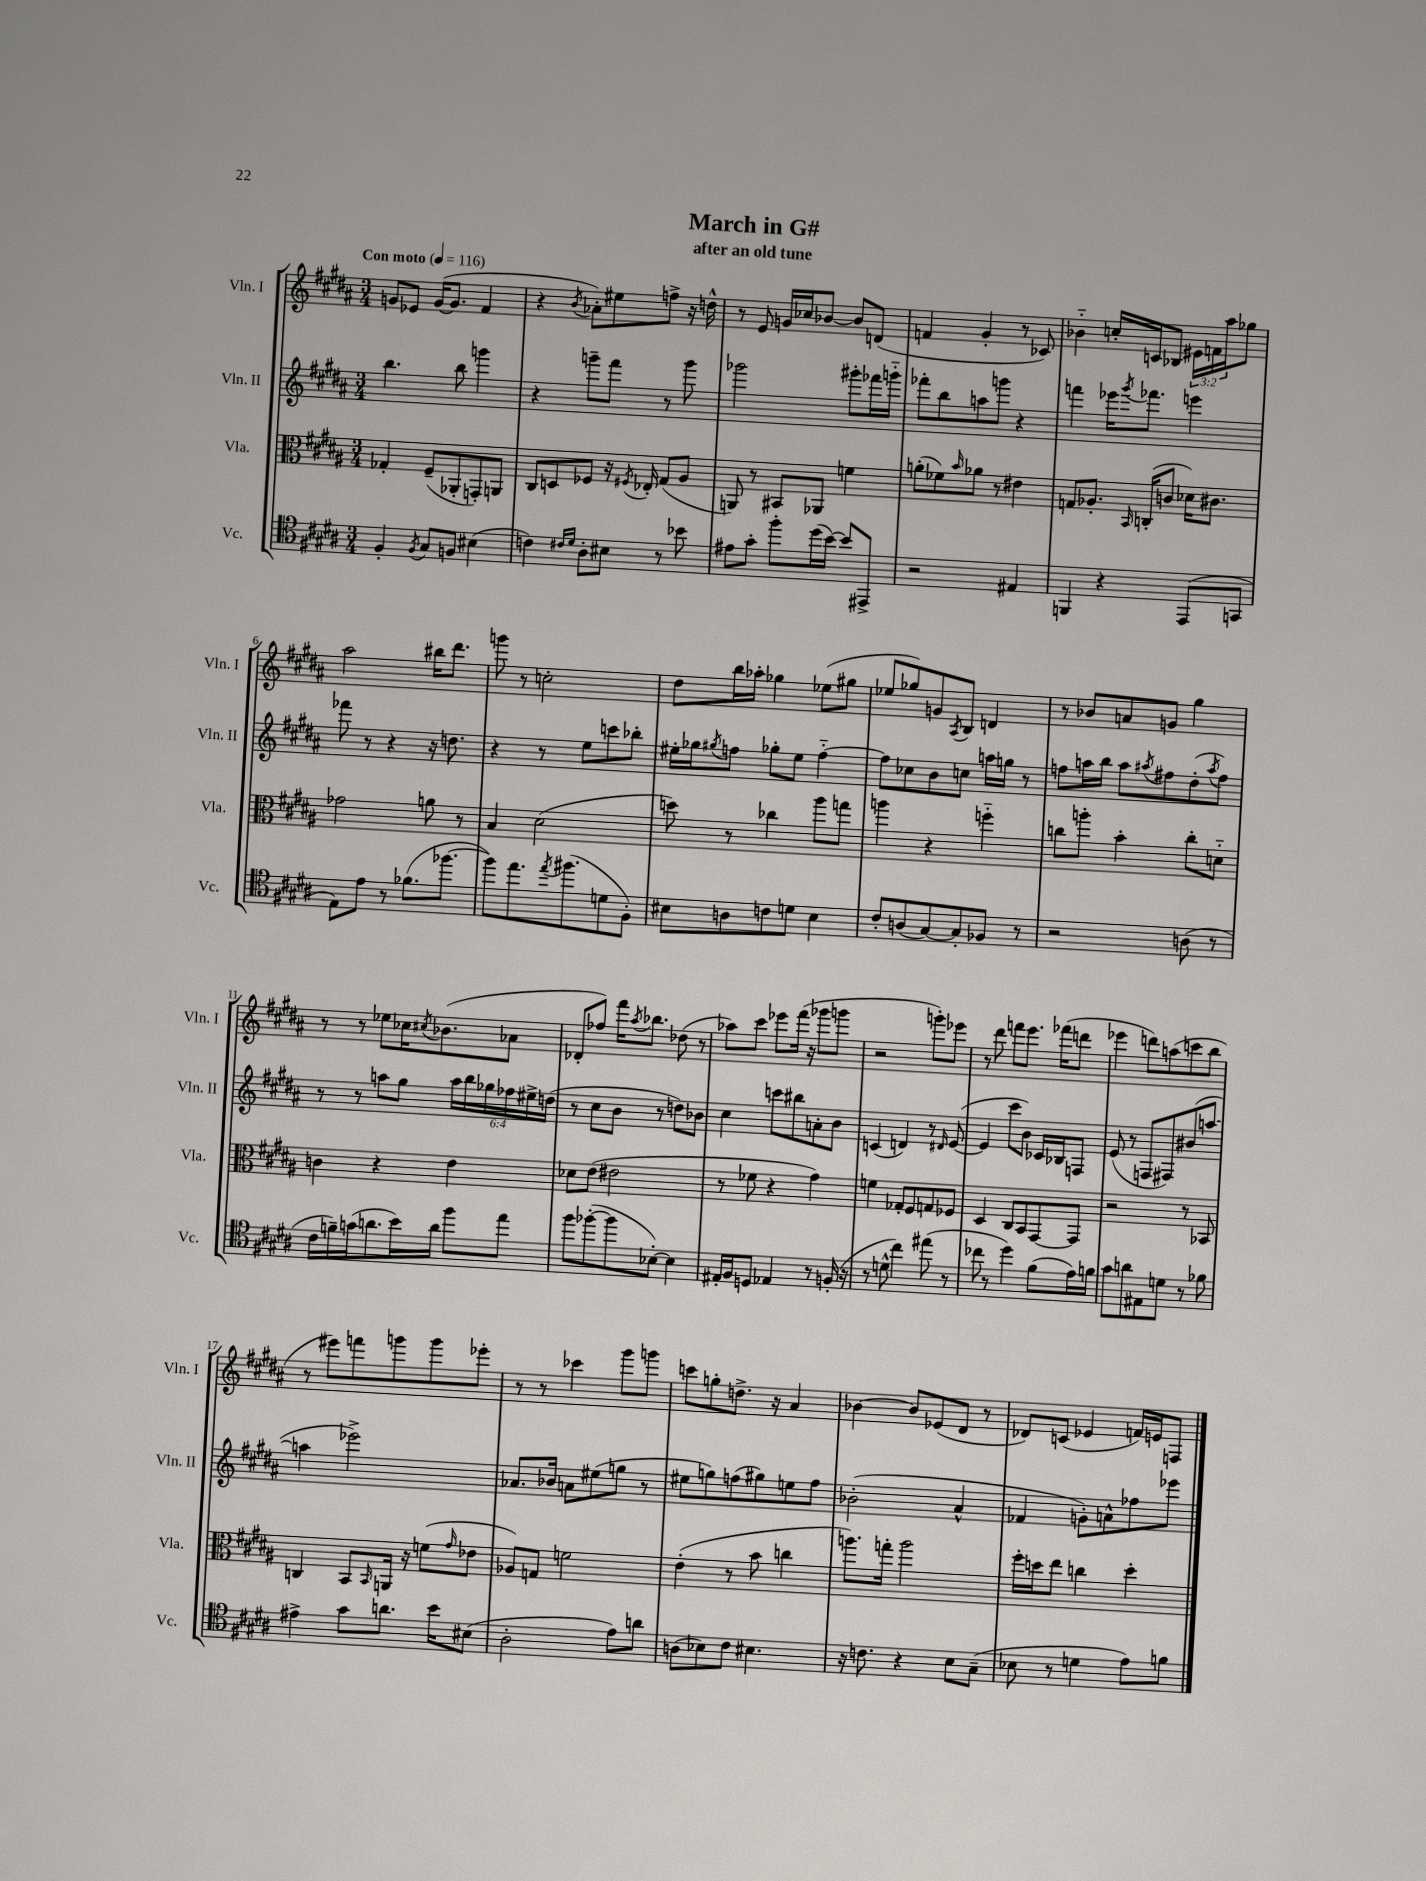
\header { title = "March in G#" subtitle = "after an old tune" }
<<
\new StaffGroup <<
\new Staff = "s0" \with { instrumentName = "Vln. I" shortInstrumentName = "Vln. I" } {
    \clef treble \key b \major \numericTimeSignature \time 3/4 \override Staff.TupletNumber.text = #tuplet-number::calc-fraction-text \tempo "Con moto" 4 = 116
    g'8 ees'8 g'16~( g'8. fis'4 |
    r4 \acciaccatura { b'8 } aes'8-.) eis''8 f''8-> r16 d''16-^ |
    r8 e'8 g'16 ces''16 bes'8~ bes'8 d'8( |
    f'4 gis'4-. r8 ces'8) |
    bes'4-_ c''16-. c'16 bes8 \tuplet 3/2 { eis'16 f'16 ais''16 } ges''8 |
    ais''2 bis''16 dis'''8. |
    g'''8 r8 c''2-. |
    dis''8 b''16 aes''16-. ges''4 ees''8( gis''8 |
    ees''8 ges''8) g'8 \acciaccatura { ais8 } b8 d'4 |
    r8 bes'8 a'8 g'8 gis''4 |
    r8 r8 ees''8 ces''16 \acciaccatura { cis''8 } bes'8.( aes'8 |
    des'8-. fes''8) fis'''16 \acciaccatura { ais''8 } bes''8. des''8( r8 |
    aes''8) cis'''8 ees'''8 fis'''16( r16 ges'''8 g'''8 |
    r2 g'''8-.) ees'''8 |
    r8 dis'''8 f'''8 e'''8. fes'''16( d'''8 |
    ees'''4 d'''8) a''8( c'''8 b''8 |
    r8 eis'''8) f'''8 g'''8 g'''8 ees'''8-. |
    r8 r8 ces'''4 gis'''8 g'''8 |
    c'''8 g''8-. d''8.-> r16 ais'4 |
    bes'4~ bes'8 ees'8( dis'8 r8 |
    des'8) c'8( ees'4 f'16) e'16 f8 \bar "|." |
}
\new Staff = "s1" \with { instrumentName = "Vln. II" shortInstrumentName = "Vln. II" } {
    \clef treble \key b \major \numericTimeSignature \time 3/4 \override Staff.TupletNumber.text = #tuplet-number::calc-fraction-text
    b''4. b''8 g'''4 |
    r4 g'''8-- fis'''8 r8 g'''8 |
    ges'''2 gis'''8-. fes'''16 g'''16-_ |
    fes'''8-. b''8 a''8 g'''8 r4 |
    f'''4 ees'''16 \acciaccatura { gis'''8 } fes'''8. e'''4 |
    fes'''8 r8 r4 r16 d''8. |
    r4 r8 e''8 c'''8 bes''8-. |
    eis''16-. ges''16 \acciaccatura { gis''8 } f''8 ges''8-. eis''8 f''4~-_ |
    f''8 ces''8 b'8 c''8 a''16 g''16 r8 |
    f''8 a''16 b''16 a''8 \acciaccatura { ais''8 } fis''8 dis''8-.( \acciaccatura { ais''8 } fis''8) |
    r8 r8 a''8 gis''8 \tuplet 6/4 { a''16 b''16 ges''16 fes''16 eis''16-> d''16( } |
    r8 cis''8 b'8 r8 d''8) bes'8 |
    cis''4 c'''8 bis''8 a'8-. b'8 |
    c'4( d'4) r8 \grace { dis'16 } e'8~( |
    e'4 cis'''8 b'8) ces'16 bes16 f8 |
    e'8( r8 f8 fis8) bis'8( a''8~ |
    a''4 ees'''2->) |
    aes'8. bes'16 a'8 eis''8( g''8 r8 |
    eis''8 g''8) f''8( gis''8) e''8 f''8 |
    bes'2-.( ais'4-^ |
    fes'4 g'8-.) a'8-^ fes''8 ees'''8 \bar "|." |
}
\new Staff = "s2" \with { instrumentName = "Vla." shortInstrumentName = "Vla." } {
    \clef alto \key b \major \numericTimeSignature \time 3/4
    ges4-. fis8--( aes,8-. g,8-.) a,8 |
    cis8 d8 fes8 r16 \acciaccatura { fis8 } ees16-. gis8( ais8 |
    a,8) r8 bis,8 aes,8 f'4 |
    a'8-.( fes'8) \grace { b'16 } aes'8 r8 eis'4 |
    g8 aes8.-. \grace { b,16 } c16-.( c'8 des'16) cis'8. |
    ges'2 a'8 r8 |
    b4 dis'2( |
    d''8) r8 ces''4 ais''8 g''8 |
    a''4 r4 f''4-_ |
    c''8 a''8-. b'4-. c''8-. d'8-_ |
    c'4 r4 e'4 |
    des'8 e'8( eis'2 |
    r8 fes'8 r4 gis'4) |
    f'4 ges8-. fis8 g8 fes8 |
    dis4 cis8 b,8 gis,8~ gis,8 |
    r2 r8 bes,8 |
    c4 b,8 \grace { b,16 } a,16 r16 f'8( \grace { gis'16 } ees'8 |
    aes8) g8 f'2 |
    e'4-.( r8 b'8 c''4 |
    a''8.) g''16-. a''2 |
    fis''16-. d''16 e''8 c''4 d''4-. \bar "|." |
}
\new Staff = "s3" \with { instrumentName = "Vc." shortInstrumentName = "Vc." } {
    \clef tenor \key b \major \numericTimeSignature \time 3/4
    fis4-. \acciaccatura { fis8 } gis8 f8 bis4( |
    c'4) \grace { cis'16 dis'16 } ais8-. bis8 r8 bes'8 |
    eis'8 gis'8-. fis''8-. dis''16( b'16~) b'8 eis,8-> |
    r2 eis4 |
    f,4 r4 e,8( g,8 |
    e8) e'8 r8 fes'8.( fes''8.~ |
    fes''8) e''8. \acciaccatura { e''8 } fis''8.( d'8 fis8-.) |
    bis8 a8 c'8 d'8 bis4 |
    cis'8-. a8( gis8~) gis8-. fes8 r8 |
    r2 a8( r8 |
    cis'16 f'16--) g'16( a'8. b'16) a'16 fis''8 e''8 |
    fis''8 fes''8~-.( fes''8 bes8~-.) bes4 |
    eis16-. fis16 d8 ees4 r8 f16-.( r16 |
    r8 d'8-^ cis''4) eis''8( r8 |
    ces''8 r8 dis''4) fis'8( e'16) f'16 |
    gis'8 a'8 eis8 d'8 r8 fes'8 |
    eis'4-> gis'8 a'8. b'16 bis8( |
    ais2-. e'8) a'8 |
    a8( bes8) cis'8 bis4. |
    r16 c'8. r4 b8 gis8--( |
    bes8 r8 d'4 e'8) f'8 \bar "|." |
}
>>
>>
